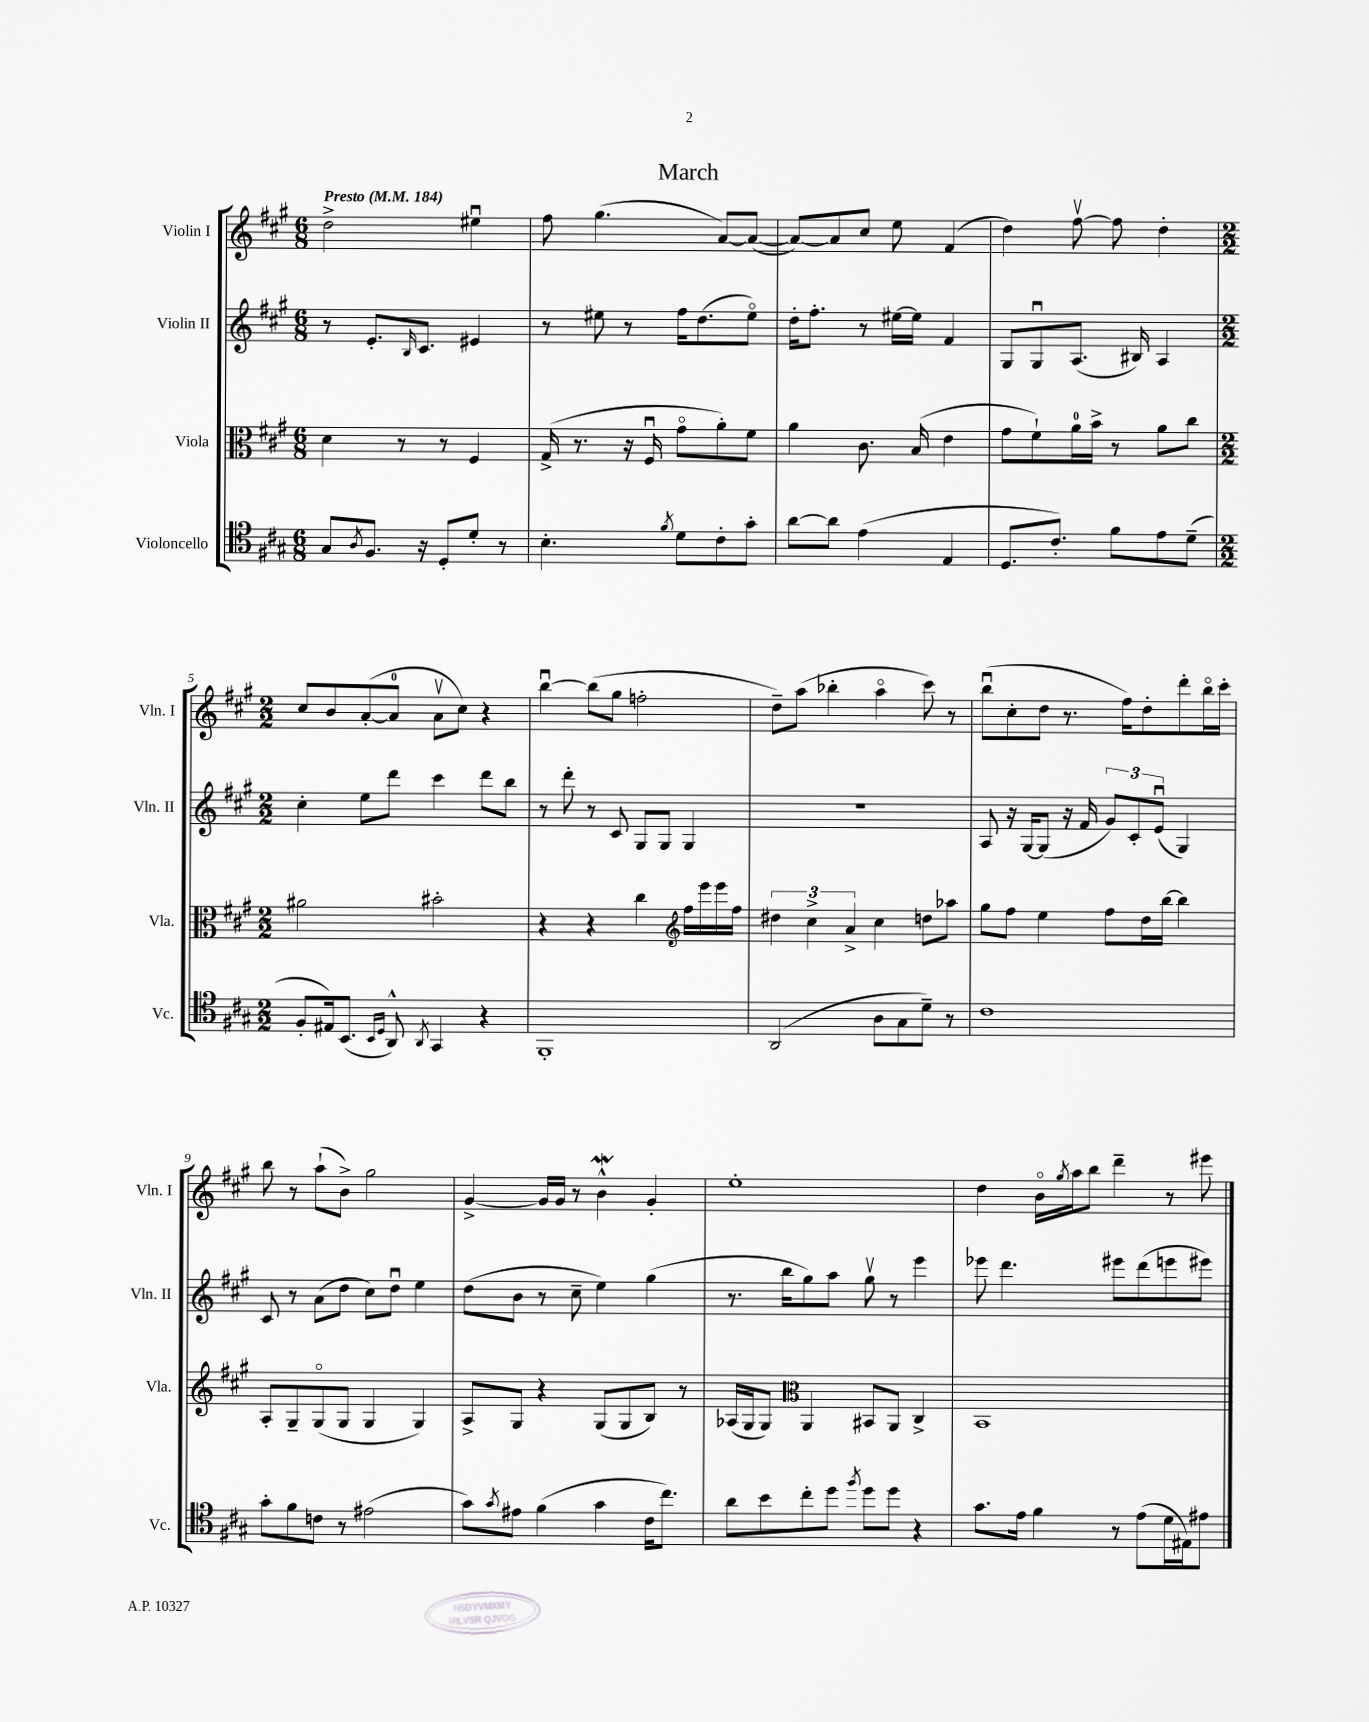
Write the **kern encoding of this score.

**kern	**kern	**kern	**kern
*staff4	*staff3	*staff2	*staff1
*clefC4	*clefC3	*clefG2	*clefG2
*k[f#c#g#]	*k[f#c#g#]	*k[f#c#g#]	*k[f#c#g#]
*M6/8	*M6/8	*M6/8	*M6/8
*MM184	*MM184	*MM184	*MM184
8G#	4d	8r	2dd^
8qA	.	.	.
8.F#	.	8.e'	.
.	8r	.	.
.	.	16qqB	.
16r	.	8.c#	.
8D'	8r	.	.
8d'	4F#	4e#	4ee#u
8r	.	.	.
=	=	=	=
4.B'	(16G#^	8r	8ff#
.	8.r	.	.
.	.	8ee#	(4.gg#
.	16r	8r	.
.	16F#u	.	.
8qf#	.	.	.
8d	8g#o	16ff#	.
.	.	(8.dd	.
8c#'	8a')	.	[8a)
8g#'	8f#	8ee#o)	(8a_
=	=	=	=
[8a	4a	16dd'	8a_)
.	.	8.ff#'	.
8a]	.	.	8a]
(4e	8.c#	8r	8cc#
.	.	[16ee#	8ee
.	(16B	16ee#]	.
4E	4e	4f#	(4f#
=	=	=	=
8.D	8g#	8G#	4dd)
.	8f#`)	8G#u	.
8.c#')	.	.	.
.	16a	(8.A	[8ff#v
.	16b^	.	.
8f#	8r	.	8ff#]
.	.	16B#)	.
8e	8a	4A	4dd'
(8d~	8cc#	.	.
=	=	=	=
*M2/2	*M2/2	*M2/2	*M2/2
8F#'	2a#	4cc#'	8cc#
16E#)	.	.	8b
(8.BB	.	.	.
.	.	8ee	([8a'
16qqBB	.	.	.
16qqD	.	.	.
8AA^^)	.	8ddd	8a]
8qAA	.	.	.
4GG#	2b#'	4ccc#	8av
.	.	.	8cc#)
4r	.	8ddd	4r
.	.	8bb	.
=	=	=	=
1FF#'	4r	8r	[4bbu
.	.	8ddd'	.
.	4r	8r	(8bb]
.	.	8c#	8gg#
.	4cc#	8G#	2ff'
.	.	8G#	.
*	*clefG2	*	*
.	16ff#	4G#	.
.	16eee	.	.
.	16eee	.	.
.	16ff#	.	.
=	=	=	=
(2AA	6dd#	1r	8dd~)
.	.	.	(8aa
.	6cc#^	.	.
.	.	.	4bb-'
.	6a^	.	.
8A	4cc#	.	4aao
8G#	.	.	.
8d~)	8dd	.	8ccc#)
8r	8aa-	.	8r
=	=	=	=
1c#	8gg#	8A	(8bbu
.	8ff#	16r	8cc#'
.	.	[16G#	.
.	4ee	(8G#]	8dd
.	.	16r	8.r
.	.	16f#	.
.	8ff#	12g#)	.
.	.	.	16ff#)
.	.	12c#'	.
.	16dd	.	8dd'
.	.	(12eu	.
.	[16bb	.	.
.	4bb]	4G#)	8ddd'
.	.	.	16bbo
.	.	.	16ccc#'
=	=	=	=
8g#'	8A'	8c#	8bb
8f#	8G#~	8r	8r
8c	(8G#o	(8a	(8aa`
8r	8G#	8dd	8b^)
(2e#	4G#	8cc#)	2gg#
.	.	8ddu	.
.	4G#)	4ee	.
=	=	=	=
8g#)	8A^	(8dd	[4g#^
8qg#	.	.	.
8e#	8G#	8b	.
(4f#	4r	8r	16g#]
.	.	.	16g#
.	.	8cc#~	8r
4g#	(8G#	4ee)	4b^^
.	8G#	.	.
16c#	8B)	(4gg#	4g#'
8.cc#)	.	.	.
.	8r	.	.
=	=	=	=
8a	(16A-	8.r	1ee'
.	16G#	.	.
8b	8G#)	.	.
.	.	16bb	.
*	*clefC3	*	*
8cc#'	4AA	8gg#)	.
8dd	.	8aa	.
8qff#	.	.	.
8dd	8BB#	8gg#v	.
8dd	8AA	8r	.
4r	4C#^	4eee	.
=	=	=	=
8.g#	1BB	8eee-	4dd
.	.	4.ddd	.
16e	.	.	.
4f#	.	.	16bo
.	.	.	8qgg#
.	.	.	16aa
.	.	.	8bb
8r	.	8eee#	4ddd~
(8e	.	(8ddd	.
16d	.	8eee	8r
16E#)	.	.	.
8e#	.	8eee#)	8eee#
==	==	==	==
*-	*-	*-	*-
